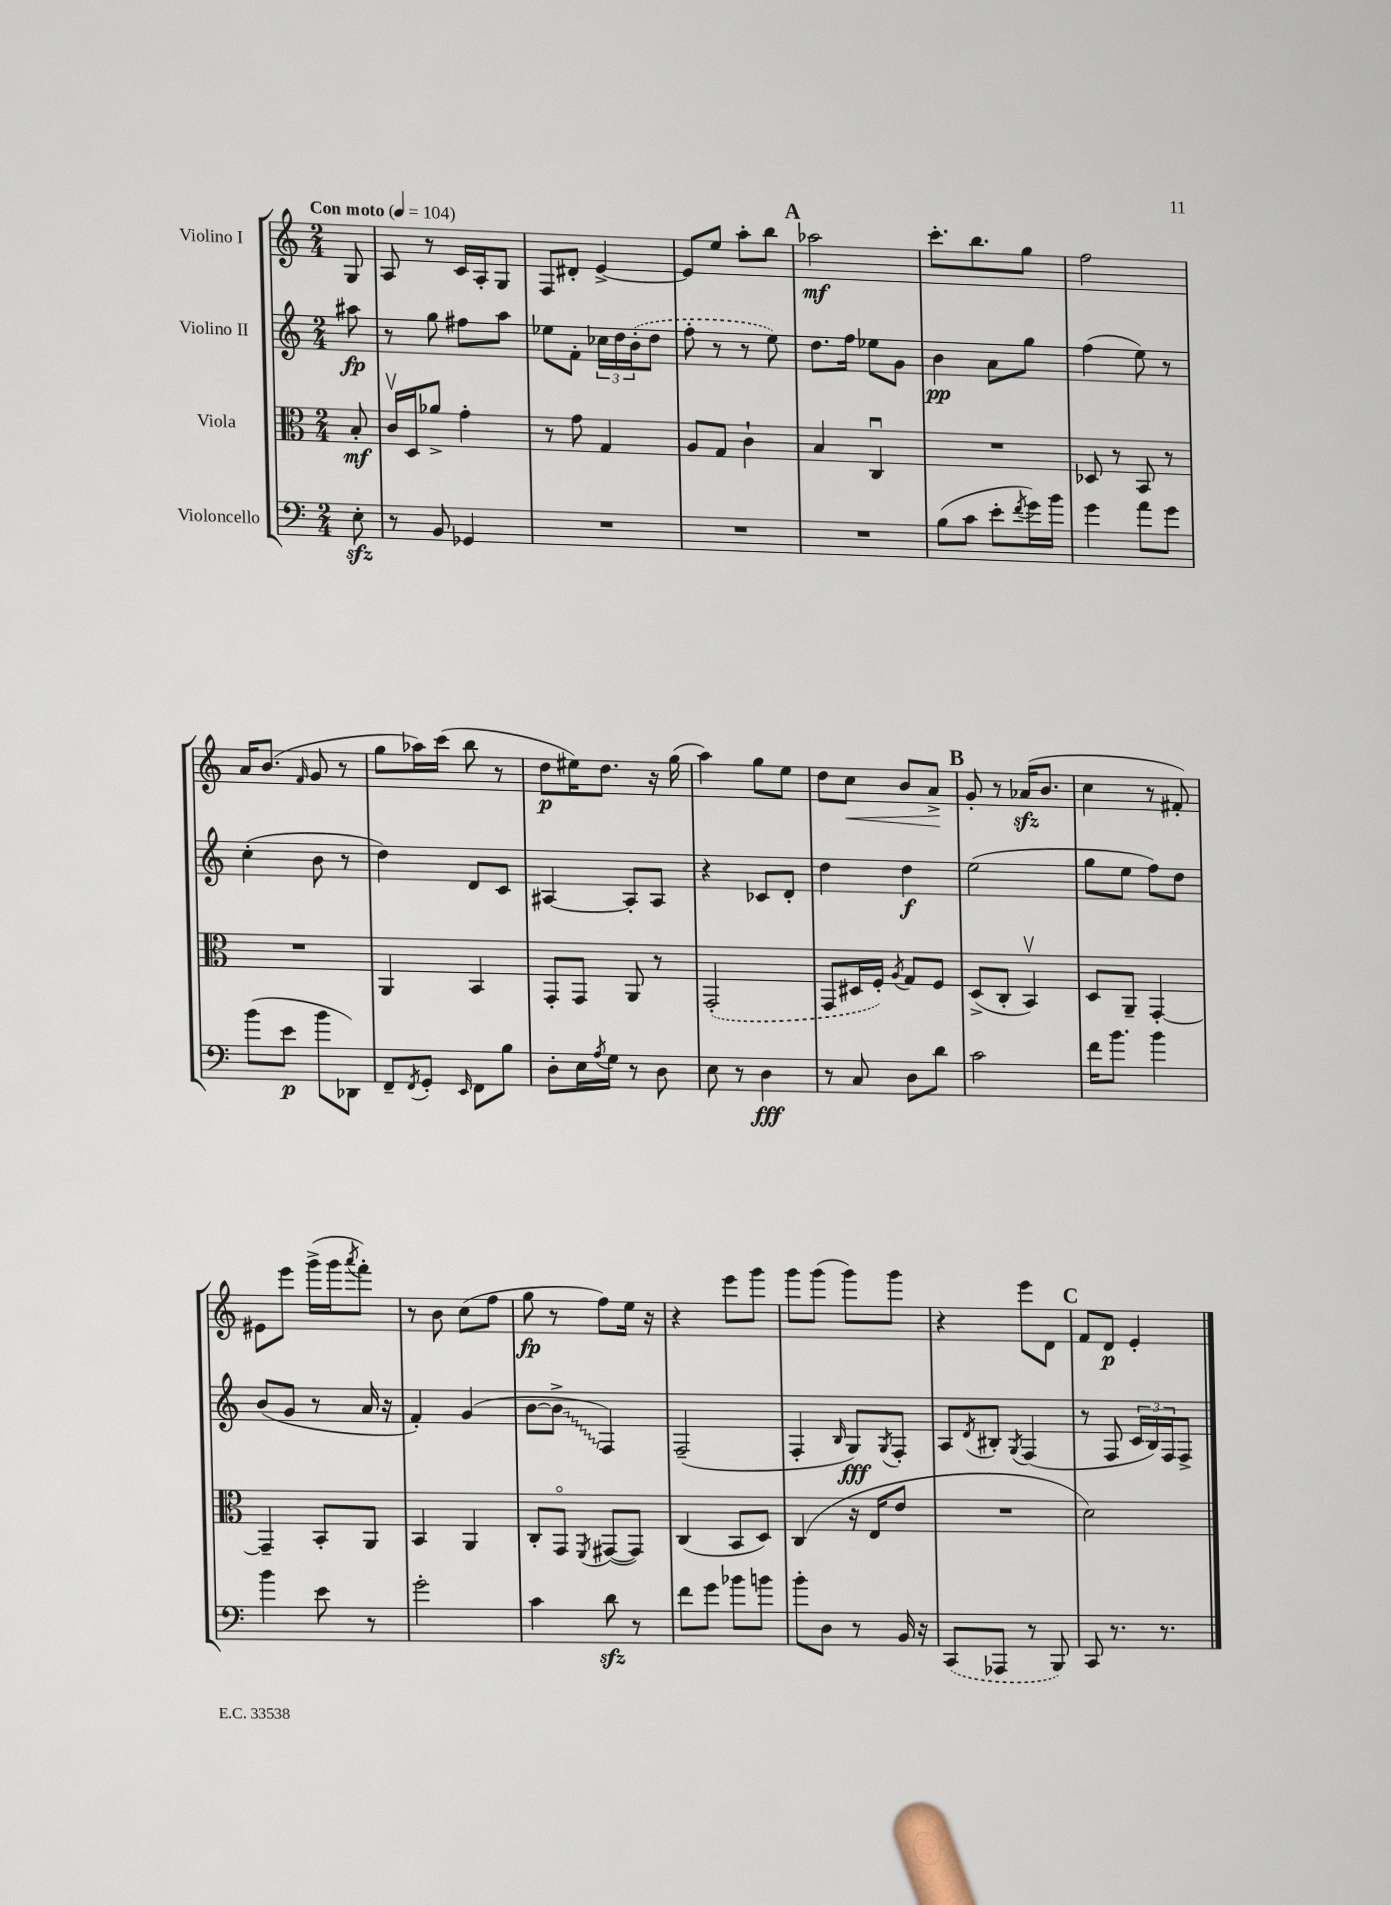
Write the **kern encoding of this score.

**kern	**kern	**kern	**kern
*staff4	*staff3	*staff2	*staff1
*clefF4	*clefC3	*clefG2	*clefG2
*k[]	*k[]	*k[]	*k[]
*M2/4	*M2/4	*M2/4	*M2/4
*MM104	*MM104	*MM104	*MM104
8E'	8B'	8aa#	8G
=	=	=	=
8r	16cv	8r	8A
.	16D	.	.
8BB	8a-^	8gg	8r
4GG-	4g'	8ff#	16c
.	.	.	16A'
.	.	8aa	8G
=	=	=	=
2r	8r	8ee-	8F
.	8g	8f'	8d#'
.	4G	24cc-	[4e^
.	.	24dd	.
.	.	(24b'	.
.	.	8dd	.
=	=	=	=
2r	8A	8ff'	8e]
.	8G	8r	8ee
.	4c`	8r	8aa'
.	.	8ee)	8bb
=	=	=	=
2r	4B	8.dd	2aa-
.	.	16ff	.
.	4Cu	8ee-	.
.	.	8g	.
=	=	=	=
(8B	2r	4b	8.ccc'
8c	.	.	.
.	.	.	8.bb
8e'	.	8a	.
8qf	.	.	.
16g)	.	8gg	8gg
16b	.	.	.
=	=	=	=
4g	8D-	(4ff	2ff
.	8r	.	.
8a	8BB	8ee)	.
8g	8r	8r	.
=	=	=	=
(8b	2r	(4cc'	16a
.	.	.	(8.b
8e	.	.	.
.	.	.	16qqf
8b	.	8b	8g
8DD-)	.	8r	8r
=	=	=	=
8FF~	4AA	4dd)	8gg
8qFF	.	.	.
8GG'	.	.	16aa-)
.	.	.	(16ccc
16qqEE	.	.	.
8FF	4BB	8d	8bb
8B	.	8c	8r
=	=	=	=
8D'	8GG'	[4A#	8dd
16E	8GG	.	16ee#)
8qA	.	.	.
16G	.	.	8.dd
8r	8AA	8A#']	.
8D	8r	8A#	16r
.	.	.	(16gg
=	=	=	=
8E	(2GG'	4r	4aa)
8r	.	.	.
4D	.	8c-	8gg
.	.	8d'	8ee
=	=	=	=
8r	8GG	4dd	8dd
8C	16D#	.	8cc
.	16F')	.	.
.	8qA	.	.
8D	8G	4dd	8b
8d	8F	.	8a^
=	=	=	=
2c	(8D^	(2ee	8g'
.	8C'	.	8r
.	4BBv)	.	(16a-
.	.	.	8.b
=	=	=	=
16f	8D	8gg	4cc
8.b	.	.	.
.	8AA~	8ee	.
4b	[4GG'	8ff)	8r
.	.	8dd	8f#')
=	=	=	=
4b	4GG~]	(8b	8e#
.	.	8g	8eee
8e	8BB'	8r	(16ggg^
.	.	.	16ggg
.	.	.	8qaaa
8r	8AA	16a	8fff')
.	.	16r	.
=	=	=	=
2g'	4BB	4f')	8r
.	.	.	8b
.	4AA	(4g	(8cc
.	.	.	8ff
=	=	=	=
4c	8C'	[8b	8gg
.	8GGo	8b^]	8r
.	8qFF	.	.
8d	([8GG#	4F)	8ff)
8r	8GG#])	.	16ee
.	.	.	16r
=	=	=	=
8f	(4C	(2F~	4r
8g	.	.	.
8b-	8BB	.	8eee
8b	8D)	.	8ggg
=	=	=	=
8b'	(4C	4F'	8ggg
8D	.	.	(8ggg
.	.	16qqB	.
8r	16r	8G)	8ggg)
.	16E	.	.
.	.	8qG	.
16BB	8e	8F'	8ggg
16r	.	.	.
=	=	=	=
(8CC	2r	8A	4r
.	.	8qd	.
8AAA-	.	8B#'	.
.	.	8qG	.
8r	.	(4F	8eee
8BBB)	.	.	8d
=	=	=	=
8CC	2d)	8r	8f
8.r	.	8F	8d
.	.	24c	4e'
.	.	24B)	.
8.r	.	.	.
.	.	24F	.
.	.	8F^	.
==	==	==	==
*-	*-	*-	*-
